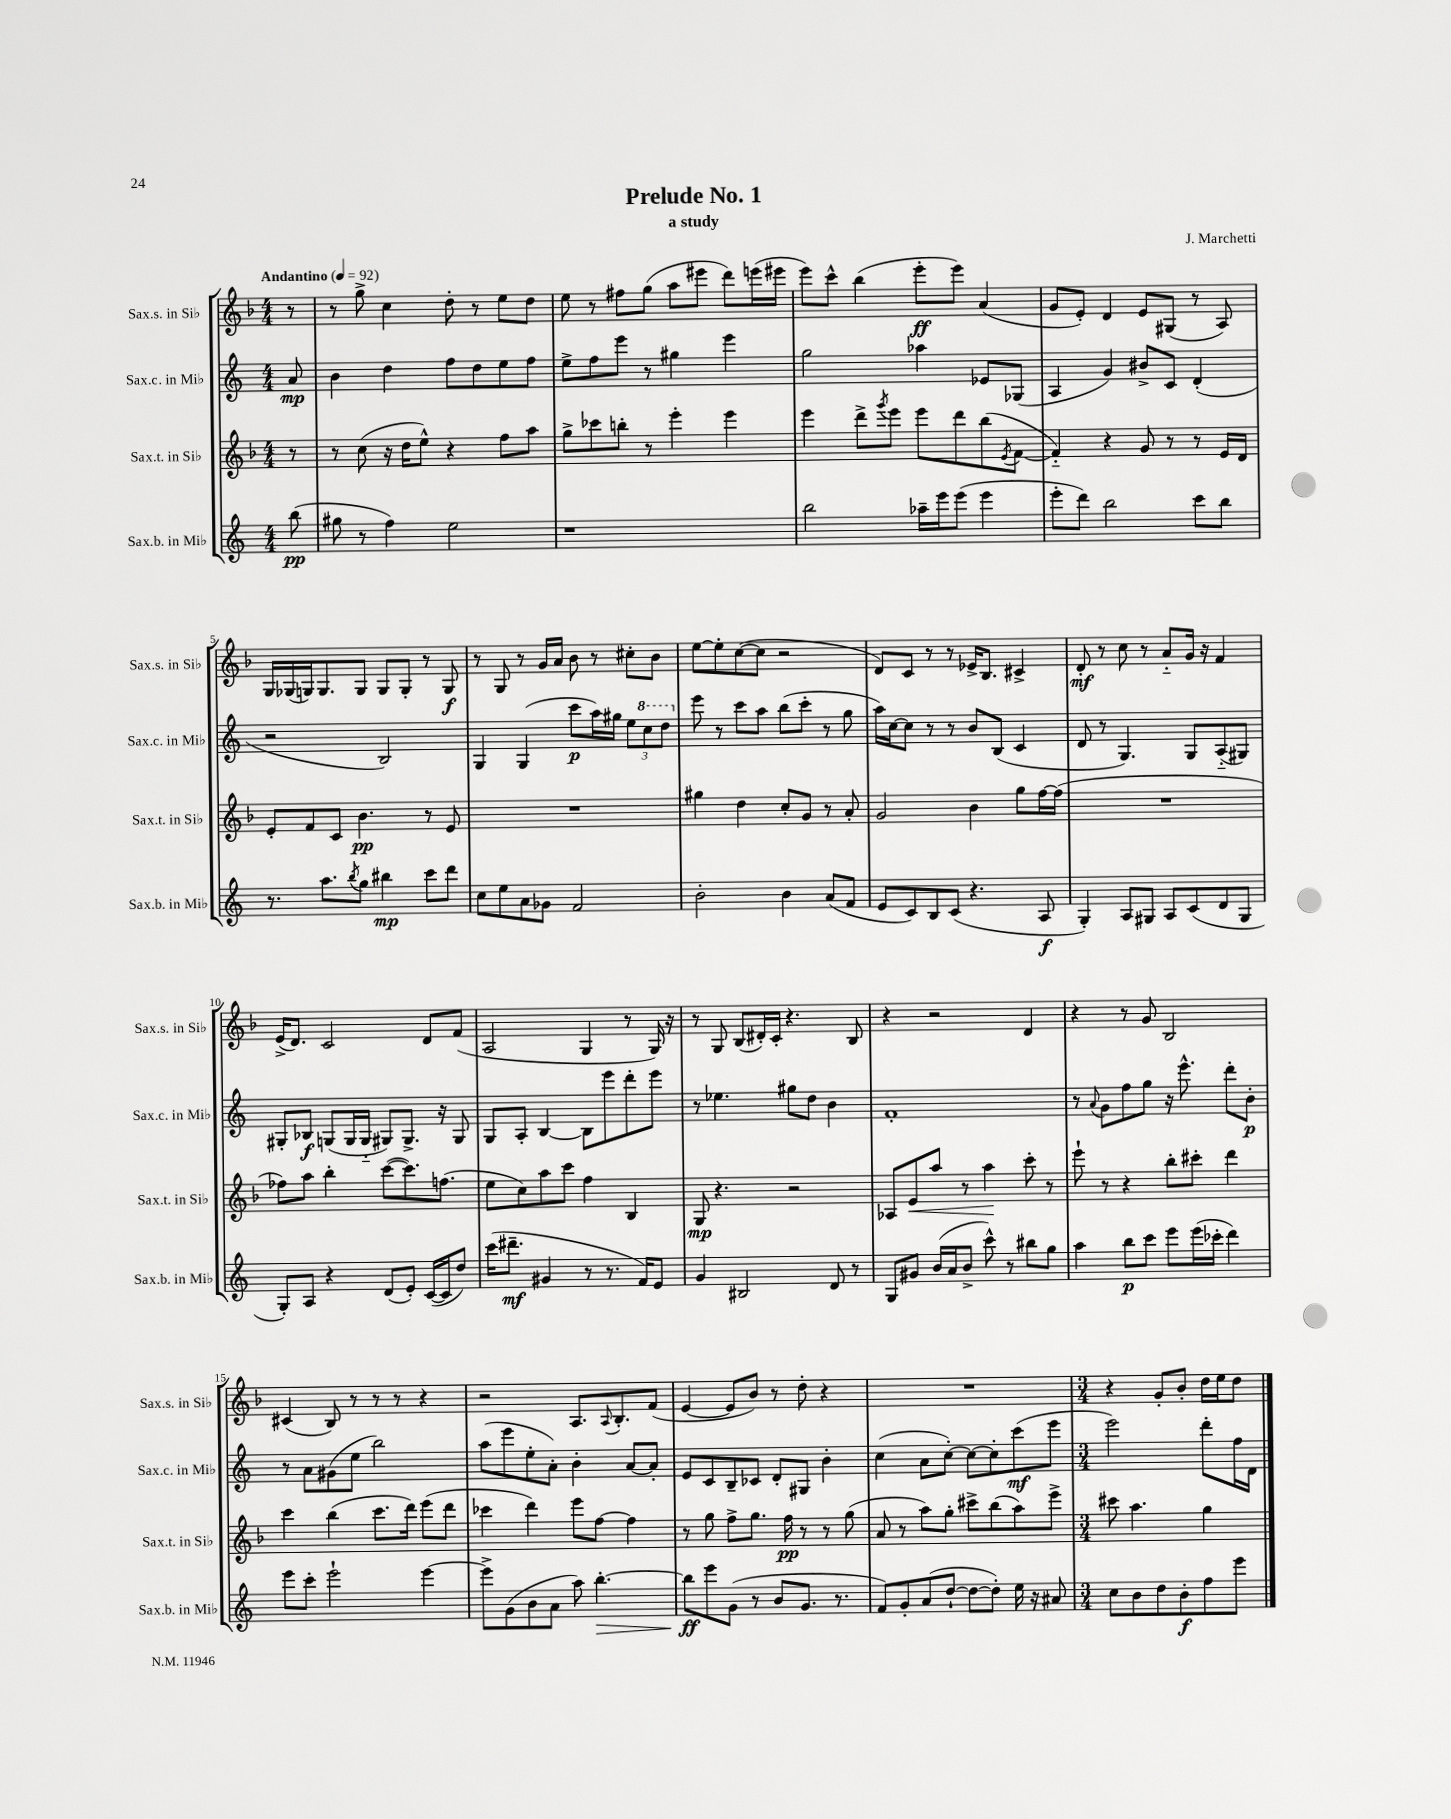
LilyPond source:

\header { title = "Prelude No. 1" composer = "J. Marchetti" subtitle = "a study" }
<<
\new StaffGroup <<
\new Staff = "s0" \with { instrumentName = "Sax.s. in Sib" shortInstrumentName = "Sax.s. in Sib" } {
    \clef treble \key f \major \numericTimeSignature \time 4/4 \partial 8 \tempo "Andantino" 4 = 92
    r8 |
    r8 g''8-> c''4 d''8-. r8 e''8 d''8 |
    e''8 r8 fis''8 g''8( a''8 eis'''8 d'''8) e'''16( eis'''16 |
    e'''8) c'''8-^ bes''4( e'''8-.\ff e'''8) a'4( |
    g'8 e'8-.) d'4 e'8 gis8( r8 a8) |
    g16 ges16( g16) g8. g8 g8 g8-. r8 g8\f |
    r8 g8 r8 g'16 a'16 bes'8 r8 cis''8-. bes'8 |
    e''8~ e''8-. c''8~( c''8 r2 |
    d'8) c'8 r8 r8 ees'16-> bes8. cis'4-> |
    d'8-.\mf r8 c''8 r8 a'8-_ g'16 r16 f'4 |
    e'16->( d'8.) c'2 d'8 f'8( |
    a2 g4 r8 g16) r16 |
    r8 g8 bes8( dis'16-.) c'16-. r4. bes8 |
    r4 r2 d'4 |
    r4 r8 g'8 bes2 |
    cis'4( bes8) r8 r8 r8 r4 |
    r2 a8. \appoggiatura { a8 } bes8.-. f'8( |
    e'4~ e'8 bes'8) r8 d''8-. r4 |
    R1 |
    \numericTimeSignature \time 3/4 r4 g'8-. bes'8-. d''16 e''16 d''8 \bar "|." |
}
\new Staff = "s1" \with { instrumentName = "Sax.c. in Mib" shortInstrumentName = "Sax.c. in Mib" } {
    \clef treble \key c \major \numericTimeSignature \time 4/4 \partial 8
    a'8\mp |
    b'4 d''4 f''8 d''8 e''8 f''8 |
    e''8-> f''8 e'''8 r8 gis''4 e'''4 |
    g''2 aes''4 ees'8 ges8( |
    a4 g'4) bis'8-> c'8 d'4-.( |
    r2 b2) |
    g4 g4( c'''8\p a''16) gis''16 \tuplet 3/2 { e''8 \ottava #1 c'''8 d'''8 \ottava #0 } |
    e'''8 r8 c'''8 a''8 b''8( c'''8-. r8 g''8 |
    a''16) c''16~ c''8 r8 r8 b'8 b8( c'4 |
    d'8 r8 g4.) g8 a8-_( gis8) |
    gis8-. bes8\f g8( g16 g16-_ gis8) gis8.-> r16 gis8 |
    g8 a8-. b4~ b8 e'''8 d'''8-. e'''8 |
    r8 ees''4. gis''8 d''8 b'4 |
    f'1-. |
    r8 \appoggiatura { a'8 } g'8 f''8 g''8 r16 e'''8.-^ d'''8-. b'8-.\p |
    r8 a'8 gis'8( e''8 b''2) |
    a''8( e'''8 e''8-. a'8-.) b'4-. a'8~ a'8-. |
    e'8 c'8 b8-- ces'8 d'8-. gis8 b'4-. |
    c''4( a'8 c''8~-.) c''8~ c''8-. c'''8\mf( e'''8 |
    \numericTimeSignature \time 3/4 e'''2) d'''8-. f''16 d'16 \bar "|." |
}
\new Staff = "s2" \with { instrumentName = "Sax.t. in Sib" shortInstrumentName = "Sax.t. in Sib" } {
    \clef treble \key f \major \numericTimeSignature \time 4/4 \partial 8
    r8 |
    r8 c''8( r16 d''16 e''8-^) r4 f''8 a''8 |
    g''8-> ces'''8 b''8-. r8 e'''4-. e'''4 |
    e'''4 d'''8-> \acciaccatura { g'''8 } e'''8 e'''8 d'''8 bes''8( \acciaccatura { e'8 } f'8~ |
    f'4-_) r4 g'8 r8 r8 e'16 d'16 |
    e'8-. f'8 c'8 bes'4.\pp r8 e'8 |
    R1 |
    gis''4 d''4 c''8-. g'8 r8 a'8-. |
    g'2 bes'4 g''8 f''16~ f''16( |
    R1 |
    fes''8) a''8 bes''4-. c'''8~( c'''8.) f''8.( |
    e''8 c''8) a''8 c'''8 f''4 bes4 |
    g8\mp r4. r2 |
    aes8 e'8\< a''8 r8 a''4\! c'''8-. r8 |
    e'''8-! r8 r4 bes''8-. cis'''8-. d'''4 |
    c'''4 bes''4( c'''8. d'''16) e'''8( d'''8 |
    ces'''4 d'''4) e'''8 f''8~ f''4 |
    r8 g''8 f''8-> g''8. f''16\pp r8 r8 g''8( |
    a'8 r8 a''8) g''8-. cis'''8-> bes''8( a''8) e'''8-> |
    \numericTimeSignature \time 3/4 cis'''8 a''4. g''4 \bar "|." |
}
\new Staff = "s3" \with { instrumentName = "Sax.b. in Mib" shortInstrumentName = "Sax.b. in Mib" } {
    \clef treble \key c \major \numericTimeSignature \time 4/4 \partial 8
    b''8\pp( |
    gis''8 r8 f''4) e''2 |
    r1 |
    b''2 aes''16-- e'''16 e'''8( e'''4 |
    e'''8-. d'''8) b''2 c'''8 b''8 |
    r8. a''8. \acciaccatura { b''8 } g''8 bis''4\mp c'''8 d'''8 |
    c''8 e''8 a'8 ges'8 f'2 |
    b'2-. b'4 a'8( f'8 |
    e'8 c'8) b8 c'8( r4. a8\f |
    g4-.) a8 gis8 a8 c'8( d'8 gis8 |
    g8-.) a8 r4 d'8( e'8-.) c'16~( c'16 d''8) |
    c'''16( dis'''8.--\mf gis'4 r8 r8. f'16) e'8 |
    g'4 bis2 d'8 r8 |
    g8 gis'8 b'16( a'16 b'8-> c'''8-^) r8 bis''8 g''8 |
    a''4 b''8\p c'''8 e'''8 e'''16( ces'''16-. d'''4) |
    e'''8 c'''8-. e'''2-! e'''4~ |
    e'''8-> g'8( b'8 a'8 a''8) b''4.~-.\> |
    b''8\ff\! e'''8 g'8( r8 b'8 g'8. r8. |
    f'8) g'8-. a'8( d''8~-! d''8~ d''8-.) e''16 r16 ais'8 |
    \numericTimeSignature \time 3/4 c''8 b'8 d''8 b'8-.\f f''8 e'''8 \bar "|." |
}
>>
>>
